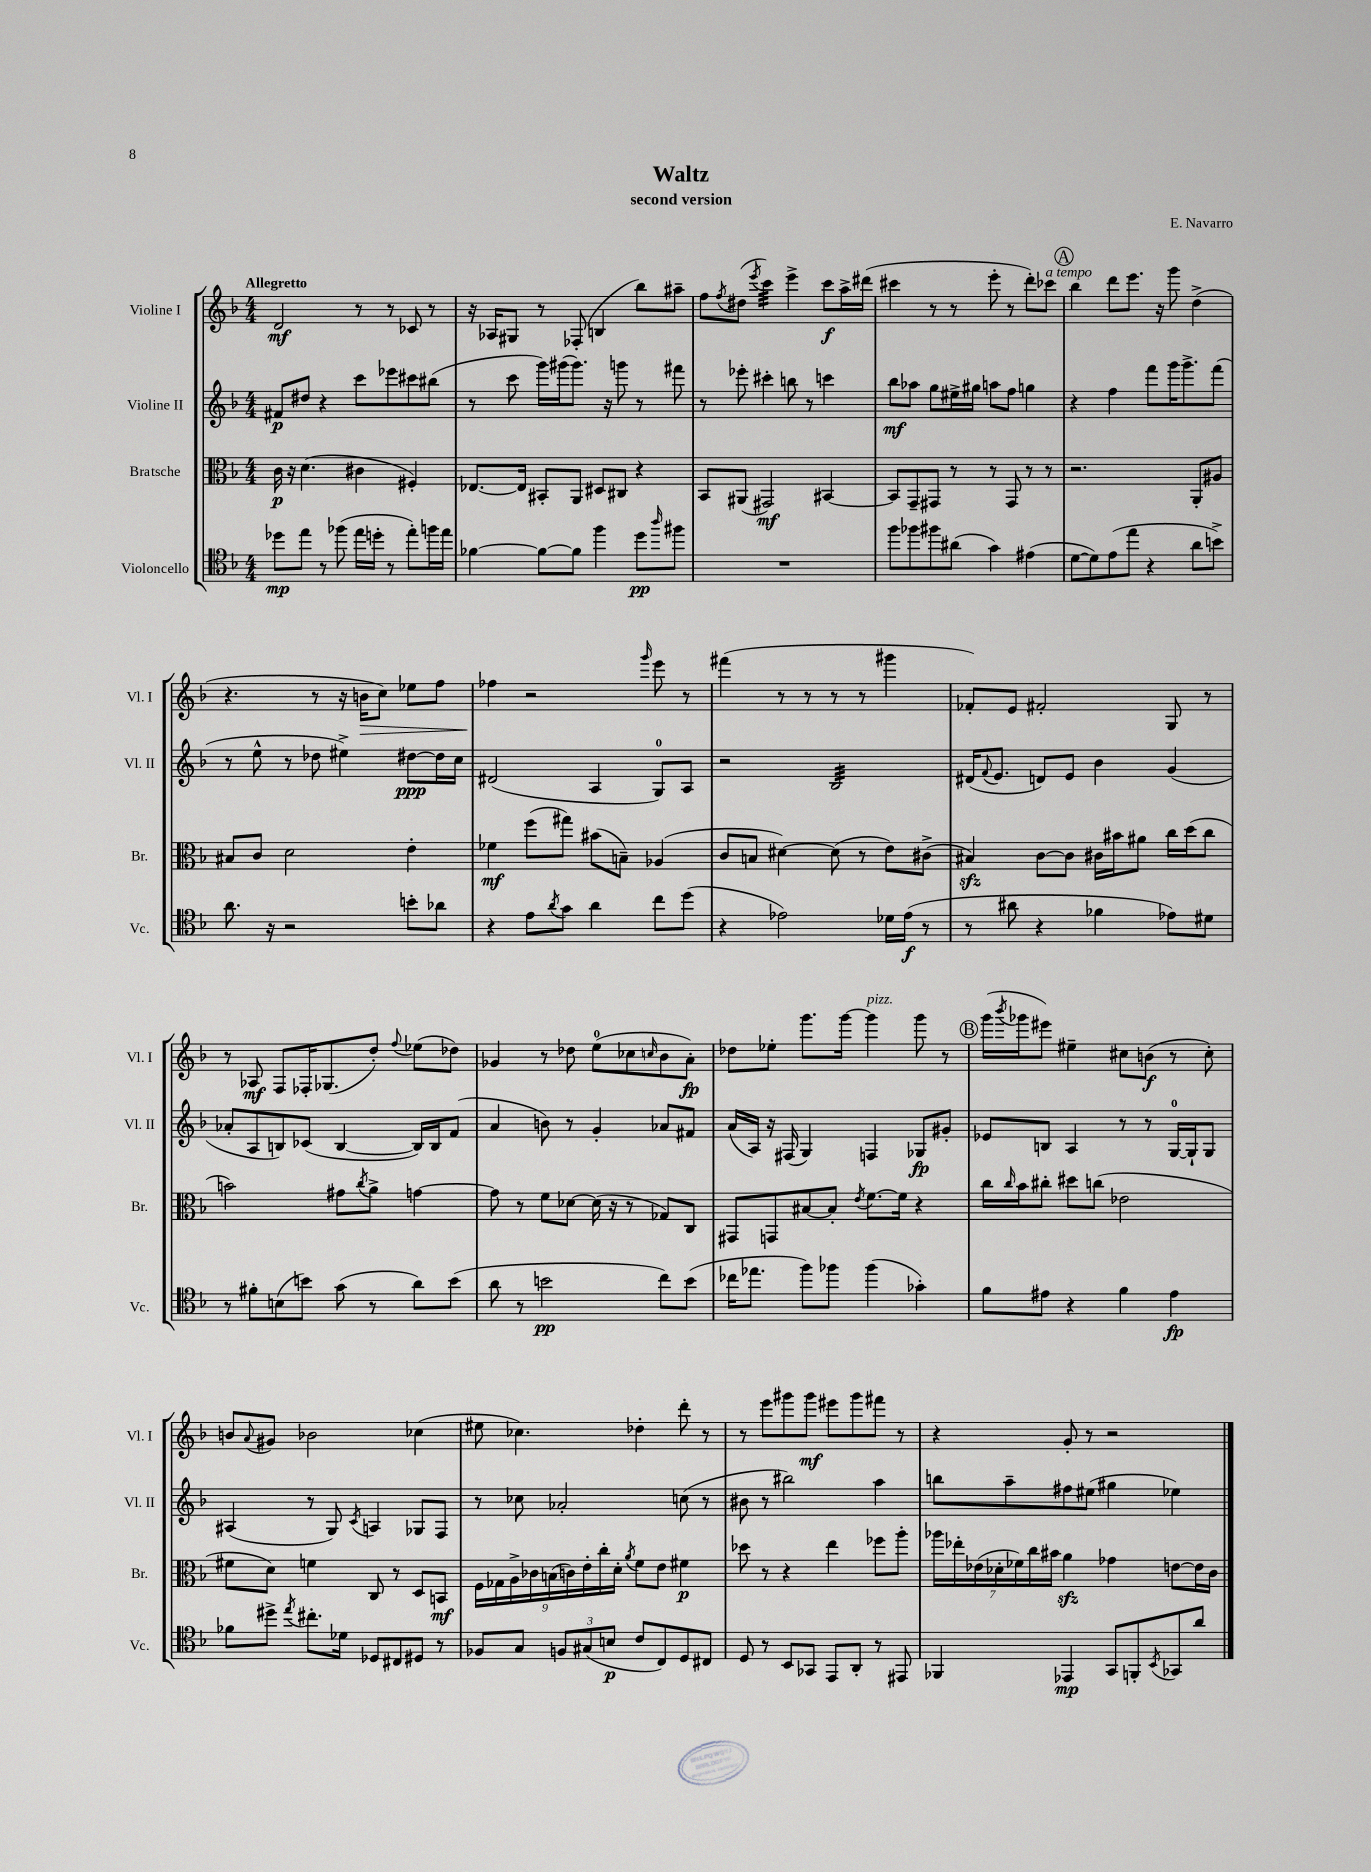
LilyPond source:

\header { title = "Waltz" composer = "E. Navarro" subtitle = "second version" }
<<
\new StaffGroup <<
\new Staff = "s0" \with { instrumentName = "Violine I" shortInstrumentName = "Vl. I" } {
    \clef treble \key f \major \numericTimeSignature \time 4/4 \tempo "Allegretto"
    d'2\mf r8 r8 ces'8 r8 |
    r16 aes16 gis8 r8 fes8-.( b4 bes''8) ais''8-- |
    f''8 \acciaccatura { f''8 } dis''8( \acciaccatura { e'''8 } c'''4:32) e'''4-> c'''8\f a''16-> dis'''16( |
    cis'''4 r8 r8 e'''8-. r8 d'''8-.) ces'''8^\markup { \italic "a tempo" } |
    \mark \markup { \circle "A" } bes''4 d'''8 e'''8. r16 g'''8 d''4->( |
    r4. r8 r16 b'16\> c''8) ees''8 f''8 |
    fes''4\! r2 \grace { g'''16 } e'''8 r8 |
    fis'''4( r8 r8 r8 r8 gis'''4 |
    fes'8-.) e'8 fis'2-. g8 r8 |
    r8 aes8\mf f8 fes16-. ges8.( d''8-.) \appoggiatura { f''8 } ees''8( des''8) |
    ges'4 r8 des''8 e''8-0( ces''8 \grace { c''16 } bes'8 a'8-.\fp) |
    des''8 ees''8-. g'''8. g'''16~ g'''4^\markup { \italic "pizz." } g'''8 r8 |
    \mark \markup { \circle "B" } g'''16( \acciaccatura { bes'''8 } ges'''16 eis'''8) eis''4-- cis''8 b'8\f( r8 cis''8-.) |
    b'8 \appoggiatura { a'8 } gis'8 bes'2 ces''4( |
    eis''8 ces''4.) des''4-. d'''8-. r8 |
    r8 e'''8 gis'''8 gis'''8\mf eis'''8 gis'''8 fis'''8 r8 |
    r4 g'8-. r8 r2 \bar "|." |
}
\new Staff = "s1" \with { instrumentName = "Violine II" shortInstrumentName = "Vl. II" } {
    \clef treble \key f \major \numericTimeSignature \time 4/4
    fis'8\p dis''8 r4 c'''8 ees'''8 cis'''8 bis''8( |
    r8 c'''8 g'''16) gis'''16( gis'''8.) r16 g'''8 r8 fis'''8 |
    r8 ees'''8-. cis'''4-. b''8 r8 c'''4 |
    bes''8\mf aes''8 g''8 eis''16-> gis''16 a''8 f''8 g''4 |
    \mark \markup { \circle "A" } r4 f''4 f'''8 g'''16 g'''8.-> f'''8( |
    r8 e''8-^ r8 des''8 eis''4->) dis''8~\ppp dis''16 c''16 |
    dis'2( a4 g8-0) a8 |
    r2 bes2:32 |
    dis'16( \appoggiatura { f'8 } e'8. d'8) e'8 bes'4 g'4( |
    aes'8-. a8 b8) ces'8( b4~ b16) b16 f'8( |
    a'4 b'8) r8 g'4-. aes'8 fis'8 |
    a'16( a16) r16 fis16( g4) f4 ges8\fp gis'8-. |
    \mark \markup { \circle "B" } ees'8 b8 a4 r8 r8 g16-0~ g16-! g8 |
    ais4( r8 g8) \acciaccatura { c'8 } a4 ges8 f8 |
    r8 ces''8 aes'2-. c''8( r8 |
    bis'8 r8 bis''2) a''4 |
    b''8 a''8-- fis''8 eis''8( gis''4 ees''4) \bar "|." |
}
\new Staff = "s2" \with { instrumentName = "Bratsche" shortInstrumentName = "Br." } {
    \clef alto \key f \major \numericTimeSignature \time 4/4
    c'16\p r16 d'4.( cis'4 fis4-.) |
    ees8.~ ees16 bis,8-. a,8 dis8 cis8 r4 |
    bes,8 ais,8( gis,2\mf) bis,4~ |
    bis,8 g,8-- gis,8 r8 r8 gis,8 r8 r8 |
    \mark \markup { \circle "A" } r2. a,8-. ais8 |
    bis8 c'8 d'2 e'4-. |
    fes'4\mf f''8( gis''8) bis'8( b8--) aes4( |
    c'8 b8 dis'4~) dis'8( r8 e'8) cis'8->( |
    bis4\sfz) c'8~ c'8 cis'16 bis'16 ais'8 c''16 d''16( c''8 |
    b'2) gis'8 \acciaccatura { c''8 } a'8-> g'4~ |
    g'8 r8 f'8 des'8~ des'16( r16 r8 ges8) c8 |
    gis,8 g,8 bis8~ bis8-. \acciaccatura { e'8 } f'8.~ f'16 r4 |
    \mark \markup { \circle "B" } c''16 \grace { c''16 } bes'16 cis''8-. dis''8 c''8( ees'2 |
    fis'8 d'8) f'4 c8 r8 d8 b,8\mf |
    \tuplet 9/8 { f16 ges16 a16-> ces'16 b16( c'16) e'16-. c''16-. d'16-. } \acciaccatura { a'8 } f'8 e'8 fis'4\p |
    des''8 r8 r4 e''4 fes''8 a''8-. |
    \tuplet 7/4 { aes''16 ees''16-. ees'16( des'16-. fes'16) c''16 bis'16 } a'4\sfz ges'4 e'8~ e'16 c'16 \bar "|." |
}
\new Staff = "s3" \with { instrumentName = "Violoncello" shortInstrumentName = "Vc." } {
    \clef tenor \key f \major \numericTimeSignature \time 4/4
    des''8\mp e''8 r8 fes''8( e''16 d''16-. r8 e''8-.) f''16 e''16 |
    fes'4~ fes'8~ fes'8 f''4 d''8\pp \grace { a''16 } fis''8 |
    R1 |
    f''8 fes''8 fis''8 ais'8( g'4) eis'4( |
    \mark \markup { \circle "A" } d'8~ d'8) e'8( e''8 r4 a'8 b'8->) |
    a'8. r16 r2 b'8-. aes'8 |
    r4 e'8 \acciaccatura { a'8 } g'8 a'4 c''8 d''8( |
    r4 ees'2) des'16 ees'16\f( r8 |
    r8 ais'8 r4 fes'4 ees'8) dis'8 |
    r8 fis'8-. b8( b'8) g'8( r8 a'8) b'8( |
    a'8 r8 b'2\pp c''8) b'8( |
    ces''16 ees''8. f''8) fes''8 fes''4( ges'4-.) |
    \mark \markup { \circle "B" } f'8 eis'8 r4 f'4 eis'4\fp |
    fes'8 dis''8-> \acciaccatura { e''8 } cis''8.-. des'16 des8 cis8 dis8 r8 |
    fes8 g8 \tuplet 3/2 { f8 gis8( b8\p } c'8 c8) d8 cis8 |
    d8 r8 bes,8 ges,8 e,8 a,8-. r8 eis,8 |
    fes,4 ees,4\mp g,8 f,8-. \acciaccatura { bes,8 } ges,8 a'8 \bar "|." |
}
>>
>>
\layout { \context { \Score \remove "Bar_number_engraver" } }
